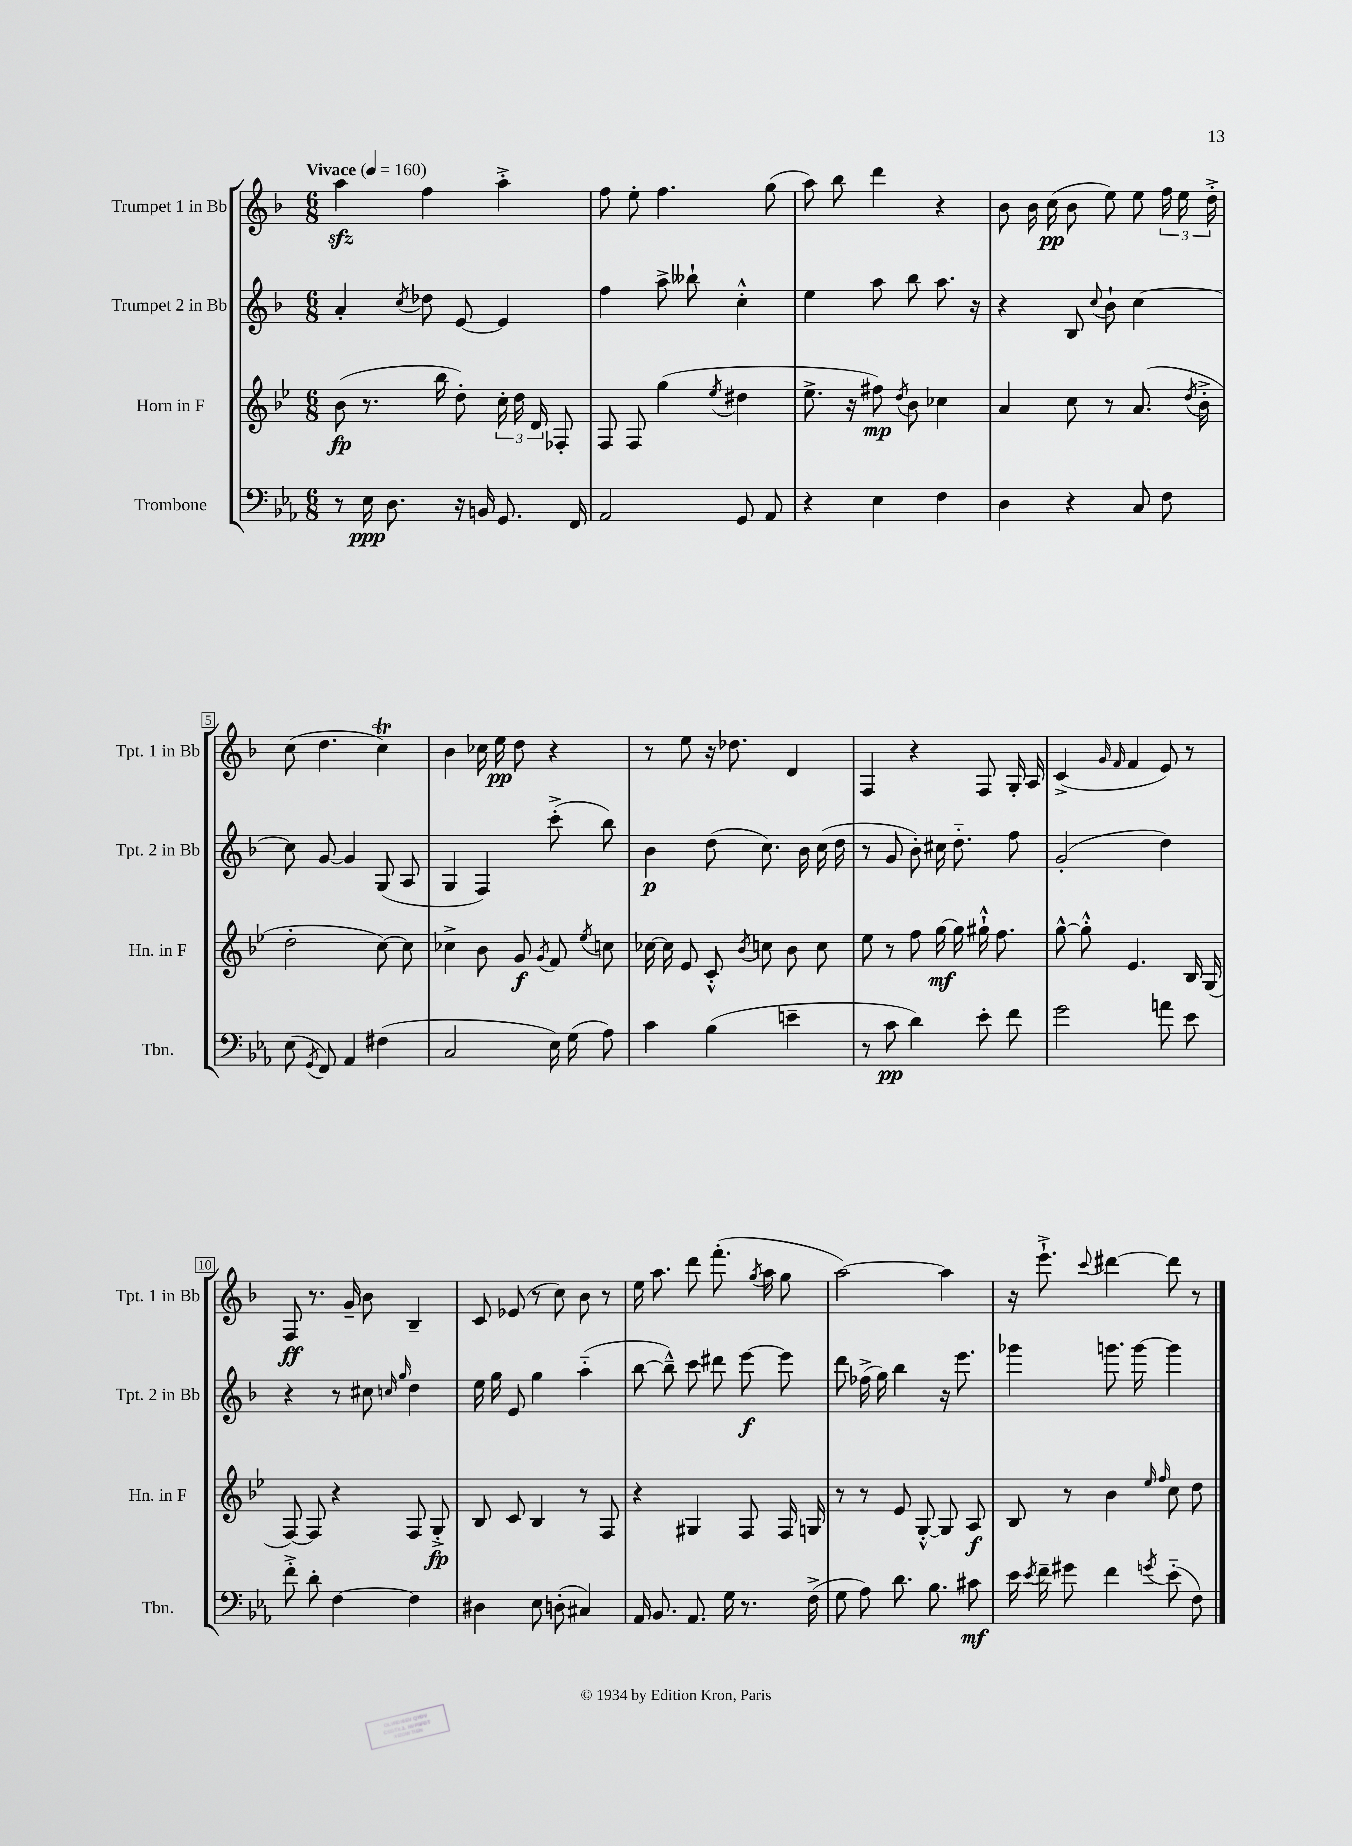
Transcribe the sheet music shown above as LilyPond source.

<<
\new StaffGroup <<
\new Staff = "s0" \with { instrumentName = "Trumpet 1 in Bb" shortInstrumentName = "Tpt. 1 in Bb" } {
    \clef treble \key f \major \numericTimeSignature \time 6/8 \tempo "Vivace" 4 = 160
    \autoBeamOff a''4\sfz f''4 a''4-.-> |
    f''8 e''8-. f''4. g''8( |
    a''8) bes''8 d'''4 r4 |
    bes'8 bes'16 c''16\pp( bes'8 e''8) e''8 \tuplet 3/2 { f''16 e''16 d''16-.-> } |
    c''8( d''4. c''4\trill) |
    bes'4 ces''16 e''16\pp d''8 r4 |
    r8 e''8 r16 des''8. d'4 |
    f4 r4 f8 g16-. a16 |
    c'4->( \grace { g'16 f'16 } f'4 e'8) r8 |
    f8\ff r8. g'16-- bes'8 bes4-- |
    c'8 ees'8( r8 c''8) bes'8 r8 |
    e''16 a''8. d'''8 f'''8.-.( \acciaccatura { g''8 } a''16 g''8 |
    a''2~) a''4 |
    r16 e'''8.-!-> \appoggiatura { c'''8 } dis'''4~ dis'''8 r8 \bar "|." |
}
\new Staff = "s1" \with { instrumentName = "Trumpet 2 in Bb" shortInstrumentName = "Tpt. 2 in Bb" } {
    \clef treble \key f \major \numericTimeSignature \time 6/8
    \autoBeamOff a'4-. \acciaccatura { c''8 } des''8 e'8~ e'4 |
    f''4 a''8-> beses''8-! c''4-.-^ |
    e''4 a''8 bes''8 a''8. r16 |
    r4 bes8 \appoggiatura { c''8 } bes'8-! c''4~ |
    c''8 g'8~ g'4 g8( a8 |
    g4 f4) c'''8-.->( bes''8) |
    bes'4\p d''8( c''8.) bes'16 c''16( d''16 |
    r8 g'8 bes'8-.) cis''16 d''8.-_ f''8 |
    g'2-.( d''4) |
    r4 r8 cis''8 \grace { c''16 g''16 } d''4 |
    e''16 g''16 e'8 g''4 a''4-_( |
    bes''8~ bes''8---^) c'''8 dis'''8 e'''8~\f e'''8 |
    d'''8 fes''16->( g''16) bes''4 r16 e'''8. |
    ges'''4 g'''8. g'''16~ g'''4 \bar "|." |
}
\new Staff = "s2" \with { instrumentName = "Horn in F" shortInstrumentName = "Hn. in F" } {
    \clef treble \key bes \major \numericTimeSignature \time 6/8
    \autoBeamOff bes'8\fp( r8. bes''16 d''8-.) \tuplet 3/2 { c''16-. d''16 d'16 } fes8-. |
    f8 f8 g''4( \acciaccatura { ees''8 } dis''4 |
    ees''8.-> r16 fis''8\mp) \acciaccatura { d''8 } bes'8 ces''4 |
    a'4 c''8 r8 a'8.( \acciaccatura { d''8 } bes'16-.-> |
    d''2-. c''8~) c''8 |
    ces''4-> bes'8 g'8\f \acciaccatura { g'8 } f'8 \acciaccatura { ees''8 } c''8 |
    ces''16~ ces''16 ees'8 c'8-.-^ \acciaccatura { bes'8 } c''8 bes'8 c''8 |
    ees''8 r8 f''8 g''16~\mf g''16 gis''16-!-^ f''8. |
    g''8~-^ g''8-.-^ ees'4. bes16 g16( |
    f8~) f8 r4 f8 g8-.->\fp |
    bes8 c'8 bes4 r8 f8 |
    r4 gis4 f8 f16 g16 |
    r8 r8 ees'8 g8~-.-^ g8 a8\f |
    bes8 r8 bes'4 \grace { ees''16 f''16 } c''8 d''8 \bar "|." |
}
\new Staff = "s3" \with { instrumentName = "Trombone" shortInstrumentName = "Tbn." } {
    \clef bass \key ees \major \numericTimeSignature \time 6/8
    \autoBeamOff r8 ees16\ppp d8. r16 b,16 g,8. f,16 |
    aes,2 g,8 aes,8 |
    r4 ees4 f4 |
    d4 r4 c8 f8 |
    ees8( \acciaccatura { g,8 } f,8) aes,4 fis4( |
    c2 ees16) g16( aes8) |
    c'4 bes4( e'4-- |
    r8 c'8\pp d'4) ees'8-. f'8 |
    g'2 a'8 ees'8 |
    f'8-.-> d'8-. f4~ f4 |
    dis4 ees8 d8-.( cis4) |
    aes,16 bes,8. aes,8. g16 r8. f16->( |
    g8 aes8) d'8. bes8. cis'8\mf |
    ees'16 \acciaccatura { ees'8 } f'16-- gis'8 f'4 \acciaccatura { g'8 } ees'8-_( f8) \bar "|." |
}
>>
>>
\layout { \context { \Score \override BarNumber.stencil = #(make-stencil-boxer 0.1 0.3 ly:text-interface::print) } }
